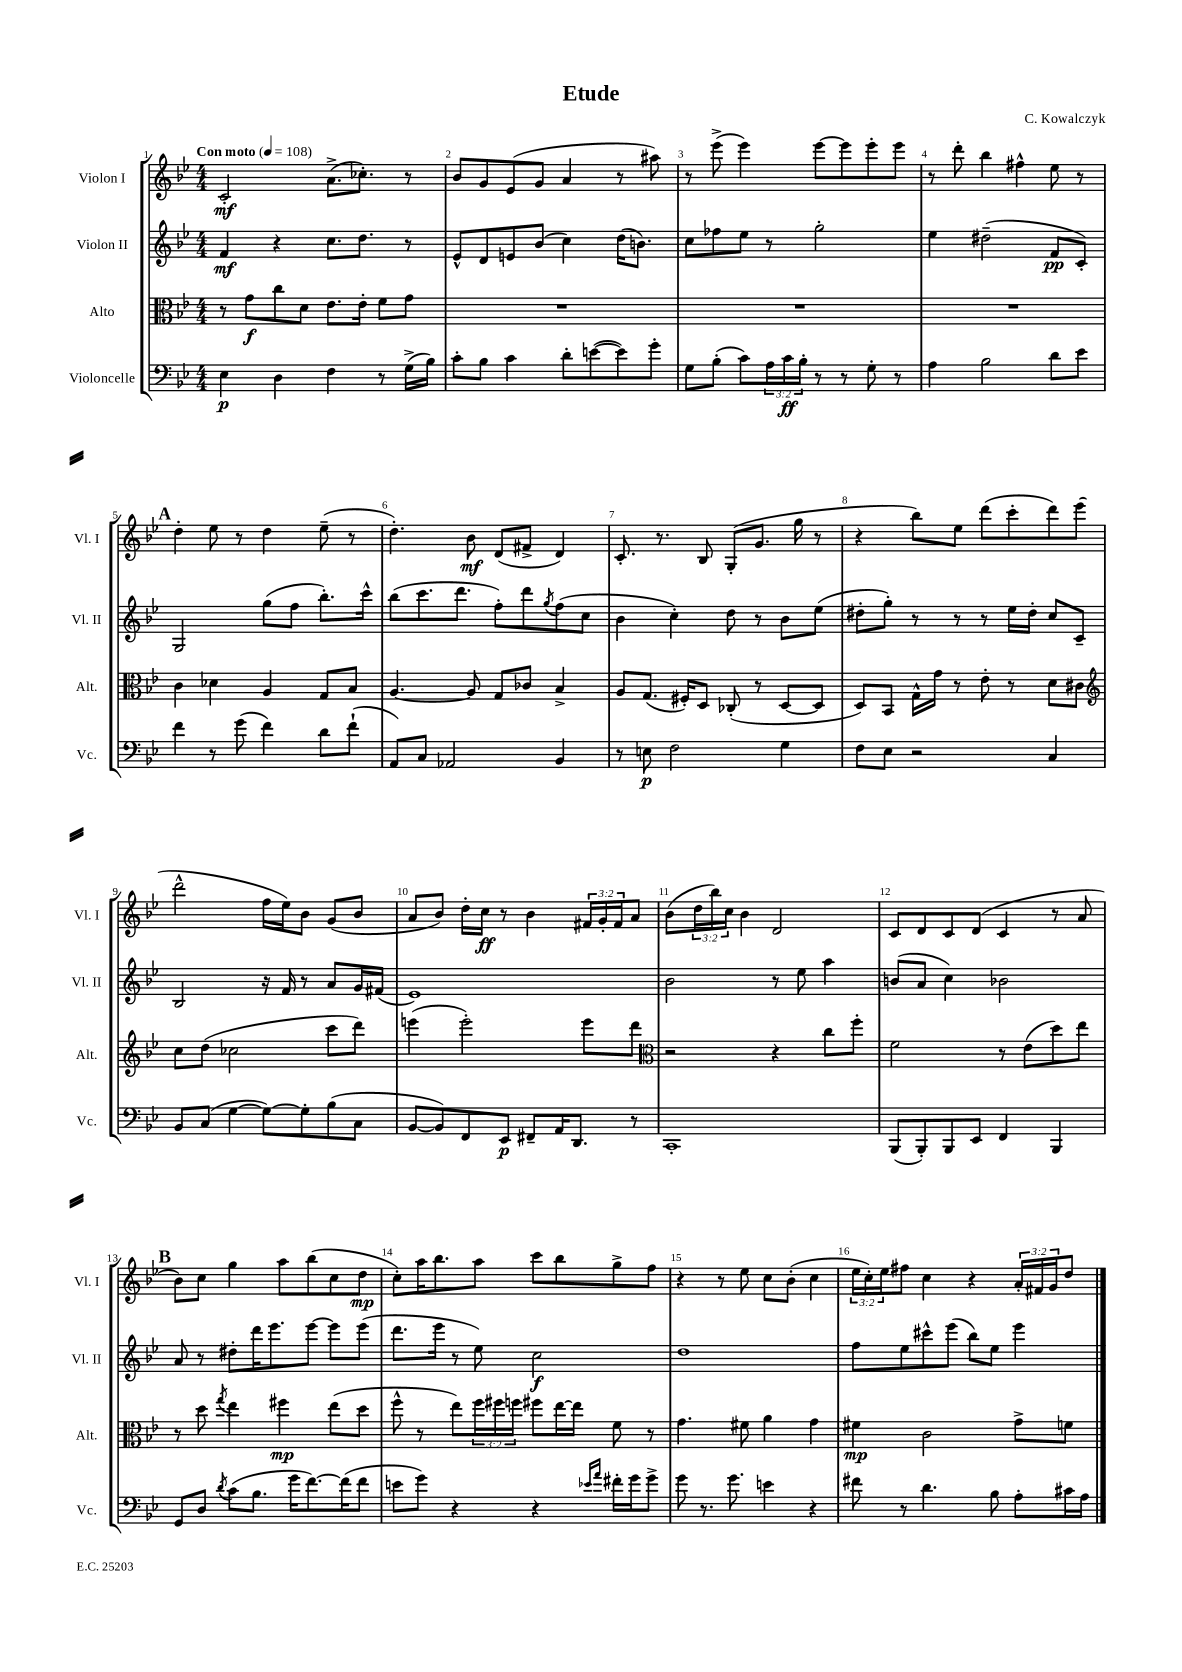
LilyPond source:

\header { title = "Etude" composer = "C. Kowalczyk" }
<<
\new StaffGroup <<
\new Staff = "s0" \with { instrumentName = "Violon I" shortInstrumentName = "Vl. I" } {
    \clef treble \key bes \major \numericTimeSignature \time 4/4 \override Staff.TupletNumber.text = #tuplet-number::calc-fraction-text \tempo "Con moto" 4 = 108
    c'2-.\mf a'8.->( ces''8.-.) r8 |
    bes'8 g'8 ees'8( g'8 a'4 r8 ais''8) |
    r8 ees'''8->( ees'''4) ees'''8~ ees'''8 ees'''8-. ees'''8 |
    r8 d'''8-. bes''4 fis''4-^ ees''8 r8 |
    \mark \markup { \bold "A" } d''4-. ees''8 r8 d''4 ees''8--( r8 |
    d''4.-.) bes'8\mf d'8( fis'8-> d'4) |
    c'8.-. r8. bes8 g8-.( g'8. g''16 r8 |
    r4 bes''8) ees''8 d'''8( c'''8-. d'''8) ees'''8( |
    d'''2-^ f''16 ees''16) bes'8 g'8( bes'8 |
    a'8 bes'8) d''16-. c''16\ff r8 bes'4 \tuplet 3/2 { fis'16 g'16-. fis'16 } a'8 |
    bes'8( \tuplet 3/2 { d''16 bes''16) c''16 } bes'4 d'2 |
    c'8 d'8 c'8 d'8( c'4 r8 a'8 |
    \mark \markup { \bold "B" } bes'8) c''8 g''4 a''8 bes''8( c''8 d''8\mp |
    c''8-.) a''16 bes''8. a''8 c'''8 bes''8 g''8-> f''8 |
    r4 r8 ees''8 c''8 bes'8-.( c''4 |
    \tuplet 3/2 { ees''16 c''16-.) ees''16 } fis''8 c''4 r4 \tuplet 3/2 { a'16-. fis'16 g'16 } d''8 \bar "|." |
}
\new Staff = "s1" \with { instrumentName = "Violon II" shortInstrumentName = "Vl. II" } {
    \clef treble \key bes \major \numericTimeSignature \time 4/4
    f'4\mf r4 c''8. d''8. r8 |
    ees'8-^ d'8 e'8 bes'8( c''4) d''16( b'8.) |
    c''8 fes''8 ees''8 r8 g''2-. |
    ees''4 dis''2--( f'8\pp c'8-.) |
    \mark \markup { \bold "A" } g2 g''8( f''8 bes''8.-.) c'''16-^ |
    bes''8( c'''8. d'''8. f''8-.) d'''8 \acciaccatura { g''8 } f''8( c''8 |
    bes'4 c''4-.) d''8 r8 bes'8 ees''8( |
    dis''8-. g''8-.) r8 r8 r8 ees''16 dis''16-. c''8 c'8-- |
    bes2 r16 f'16 r8 a'8 g'16 fis'16( |
    ees'1) |
    bes'2 r8 ees''8 a''4 |
    b'8( a'8 c''4) bes'2 |
    \mark \markup { \bold "B" } a'8 r8 dis''8-. d'''16 ees'''8. ees'''8~ ees'''8 ees'''8( |
    d'''8. ees'''16 r8 ees''8) c''2\f |
    d''1 |
    f''8 ees''8 cis'''8-^ ees'''8( bes''8) ees''8 ees'''4 \bar "|." |
}
\new Staff = "s2" \with { instrumentName = "Alto" shortInstrumentName = "Alt." } {
    \clef alto \key bes \major \numericTimeSignature \time 4/4 \override Staff.TupletNumber.text = #tuplet-number::calc-fraction-text
    r8 g'8\f c''8 d'8 ees'8. ees'16-. f'8 g'8 |
    R1 |
    R1 |
    R1 |
    \mark \markup { \bold "A" } c'4 des'4 a4 g8 bes8 |
    a4.~ a8 g8 ces'8 bes4-> |
    a8 g8.( fis16-.) d8 ces8-.( r8 d8~ d8 |
    d8) bes,8 g16-^ g'16 r8 ees'8-. r8 d'8 cis'8 |
    \clef treble c''8 d''8( ces''2 c'''8 d'''8) |
    e'''4( e'''2-.) e'''8 d'''8 |
    \clef alto r2 r4 c''8 f''8-. |
    f'2 r8 ees'8( d''8) ees''8 |
    \mark \markup { \bold "B" } r8 d''8 \acciaccatura { g''8 } ees''4 fis''4\mp ees''8( d''8 |
    f''8-^ r8 ees''8) \tuplet 3/2 { f''16 fis''16 f''16 } fis''8 ees''16~ ees''16 f'8 r8 |
    g'4. fis'8 a'4 g'4 |
    fis'4\mp c'2 g'8-> f'8 \bar "|." |
}
\new Staff = "s3" \with { instrumentName = "Violoncelle" shortInstrumentName = "Vc." } {
    \clef bass \key bes \major \numericTimeSignature \time 4/4 \override Staff.TupletNumber.text = #tuplet-number::calc-fraction-text
    ees4\p d4 f4 r8 g16->( bes16) |
    c'8-. bes8 c'4 d'8-. e'8~( e'8) g'8-. |
    g8 bes8-.( c'8) \tuplet 3/2 { a16 c'16\ff bes16-. } r8 r8 g8-. r8 |
    a4 bes2 d'8 ees'8 |
    \mark \markup { \bold "A" } f'4 r8 g'8( f'4) d'8 f'8-!( |
    a,8) c8 aes,2 bes,4 |
    r8 e8\p f2 g4 |
    f8 ees8 r2 c4 |
    bes,8 c8( g4~ g8~) g8-. bes8( c8 |
    bes,8~ bes,8) f,8 ees,8\p fis,8-- a,16 d,8. r8 |
    c,1-. |
    bes,,8( bes,,8-.) bes,,8 ees,8 f,4 bes,,4 |
    \mark \markup { \bold "B" } g,8 d8 \acciaccatura { d'8 } c'8( bes8. g'16 f'8.~) f'16( f'8 |
    e'8 g'8) r4 r4 \grace { ees'16 a'16 } fis'16-. g'16 g'8-> |
    g'8 r8. g'8. e'4 r4 |
    fis'8 r8 d'4. bes8 a8-. cis'16 a16 \bar "|." |
}
>>
>>
\layout { \context { \Score \override BarNumber.break-visibility = ##(#f #t #t) barNumberVisibility = #all-bar-numbers-visible } }
